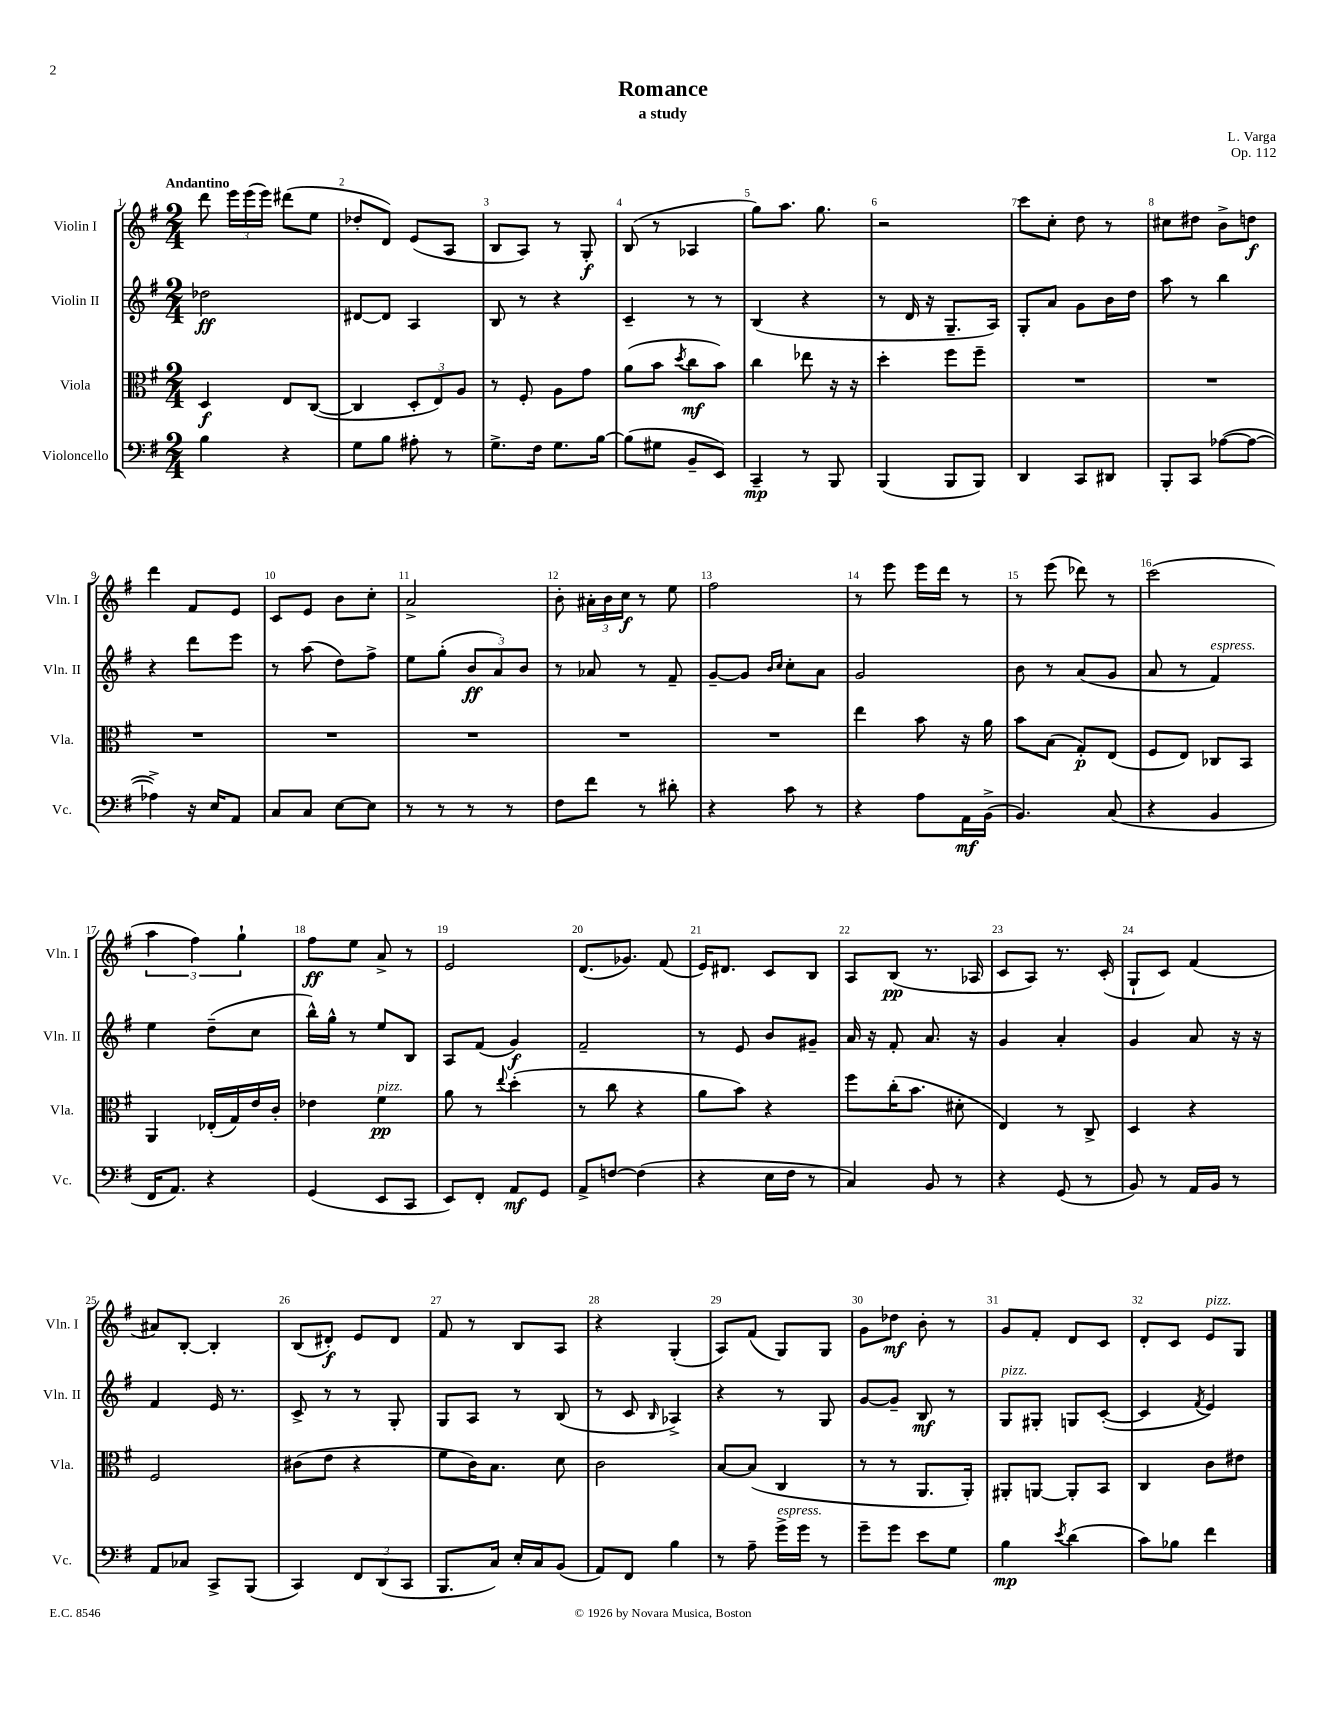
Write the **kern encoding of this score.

**kern	**kern	**kern	**kern
*staff4	*staff3	*staff2	*staff1
*clefF4	*clefC3	*clefG2	*clefG2
*k[f#]	*k[f#]	*k[f#]	*k[f#]
*M2/4	*M2/4	*M2/4	*M2/4
4B\	4D/	2dd-\	8ddd\
.	.	.	24eee\LL
.	.	.	(24eee\
.	.	.	24eee\JJ)
4r	8E/L	.	(8ddd#\L
.	([8C/J	.	8ee\J
=	=	=	=
8G\L	4C/]	[8d#/L	8dd-'/L
8B\J	.	8d#/]J	8d/J)
8A#'\	12D'/L	4A/	(8e/L
.	12E/)	.	.
8r	.	.	8A/J
.	12A/J	.	.
=	=	=	=
8.G^\L	8r	8B/	8B/L
.	8F#'/	8r	8A/J)
16F#\Jk	.	.	.
8.G\L	8A\L	4r	8r
.	8g\J	.	8G'/
[16B\Jk	.	.	.
=	=	=	=
(8B\]L	(8a\L	4c~/	(8B/
8G#\J	8b\J	.	8r
.	8qdd/	.	.
8BB~/L	8cc\L	8r	4A-/
8EE/J)	8b\J)	8r	.
=	=	=	=
4CC~/	4cc\	(4B/	8gg\L)
.	.	.	8.aa\J
8r	8ee-\	4r	.
.	.	.	8.gg\
8BBB/	16r	.	.
.	16r	.	.
=	=	=	=
(4BBB/	4dd'\	8r	2r
.	.	16d/	.
.	.	16r	.
8BBB/L	8ff#\L	8.G~/L	.
8BBB/J)	8ff#~\J	.	.
.	.	16A/Jk)	.
=	=	=	=
4DD/	2r	8G'/L	8ccc\L
.	.	8a/J	8cc'\J
8CC/L	.	8g\L	8dd\
8DD#/J	.	16b\L	8r
.	.	16dd\JJ	.
=	=	=	=
8BBB'/L	2r	8aa\	8cc#\L
8CC/J	.	8r	8dd#\J
([8A-\L	.	4bb\	8b^\L
8A-\_J	.	.	8dd\J
=	=	=	=
4A-^\])	2r	4r	4ddd\
16r	.	8ddd\L	8f#/L
16E/LK	.	.	.
8AA/J	.	8eee\J	8e/J
=	=	=	=
8C/L	2r	8r	8c/L
8C/J	.	(8aa\	8e/J
[8E\L	.	8dd\L)	8b\L
8E\]J	.	8ff#^\J	8cc'\J
=	=	=	=
8r	2r	8ee\L	2a^/
8r	.	(8gg'\J	.
8r	.	12b/L	.
.	.	12a/)	.
8r	.	.	.
.	.	12b/J	.
=	=	=	=
8F#\L	2r	8r	8b'\
8f#\J	.	8a-/	24a#'\LL
.	.	.	24b\
.	.	.	24cc\JJ
8r	.	8r	8r
8d#'\	.	8f#~/	8ee\
=	=	=	=
4r	2r	[8g~/L	2ff#\
.	.	8g/]J	.
.	.	16qqb/LL	.
.	.	16qqcc/JJ	.
8c\	.	8cc'\L	.
8r	.	8a\J	.
=	=	=	=
4r	4ee\	2g/	8r
.	.	.	8eee\
8A\L	8b\	.	16eee\LL
.	.	.	16ddd\JJ
16AA\L	16r	.	8r
(16BB^\JJ	16a\	.	.
=	=	=	=
4.BB/)	8b\L	8b\	8r
.	(8B\J	8r	(8eee\
.	8G'/L)	(8a/L	8ddd-\)
(8C/	(8E/J	8g/J	8r
=	=	=	=
4r	8F#/L	8a/	(2ccc\
.	8E/J)	8r	.
4BB/	8C-/L	4f#/)	.
.	8BB/J	.	.
=	=	=	=
16FF#/LK	4AA/	4ee\	6aa\
8.AA/J)	.	.	.
.	.	.	6ff#\)
4r	(16E-'/LL	(8dd~\L	.
.	16G/)	.	.
.	.	.	6gg`\
.	16e/	8cc\J	.
.	16c'/JJ	.	.
=	=	=	=
(4GG/	4e-\	16bb^^\LL)	8ff#\L
.	.	16gg^^\JJ	.
.	.	8r	8ee\J
8EE/L	4f#\	8ee/L	8a^/
8CC/J	.	8B/J	8r
=	=	=	=
8EE/L)	8a\	8A/L	2e/
8FF#'/J	8r	(8f#/J	.
.	8qqee/	.	.
8AA/L	(4dd'\	4g/)	.
8GG/J	.	.	.
=	=	=	=
8AA^/L	8r	2f#~/	(8.d/L
[8F/J	8cc\	.	.
.	.	.	8.g-/J)
(4F\]	4r	.	.
.	.	.	(8f#/
=	=	=	=
4r	8a\L	8r	16e/LK)
.	.	.	8.d#/J
.	8b\J)	8e/	.
16E\LL	4r	8b/L	8c/L
16F#\JJ	.	.	.
8r	.	8g#~/J	8B/J
=	=	=	=
4C/)	8ff#\L	16a/	8A/L
.	.	16r	.
.	(16cc'\K	8f#'/	(8B/J
.	8.b\J	.	.
8BB/	.	8.a/	8.r
8r	8d#'\	.	.
.	.	16r	16A-/
=	=	=	=
4r	4E/)	4g/	8c/L
.	.	.	8A/J)
(8GG/	8r	4a'/	8.r
8r	8C^/	.	.
.	.	.	(16c'/
=	=	=	=
8BB/)	4D/	4g/	8G`/L
8r	.	.	8c/J)
16AA/LL	4r	8a/	(4f#/
16BB/JJ	.	.	.
8r	.	16r	.
.	.	16r	.
=	=	=	=
8AA/L	2F#/	4f#/	8a#/L)
8C-/J	.	.	[8B'/J
8CC^/L	.	16e/	4B'/]
.	.	8.r	.
(8BBB/J	.	.	.
=	=	=	=
4CC/)	(8c#\L	8c^/	(8B/L
.	8e\J	8r	8d#'/J)
12FF#/L	4r	8r	8e/L
(12DD/	.	.	.
.	.	8G'/	8d#/J
12CC/J	.	.	.
=	=	=	=
8.BBB/L	8f#\L	8G/L	8f#/
.	16c\K)	8A/J	8r
16C/Jk)	8.B\J	.	.
16E'/LL	.	8r	8B/L
16C/J	.	.	.
(8BB/J	8d\	(8B/	8A/J
=	=	=	=
8AA/L)	2c\	8r	4r
8FF#/J	.	8c/	.
.	.	16qqB/	.
4B\	.	4A-^/)	(4G'/
=	=	=	=
8r	[8B/L	4r	8A/L)
8A~\	(8B/]J	.	(8f#/J
16g^\LL	4C/	8r	8G/L)
16g\JJ	.	.	.
8r	.	8G/	8G/J
=	=	=	=
8g~\L	8r	[8g/L	8g\L
8g\J	8r	8g~/]J	8dd-\J
8e\L	8.AA/L	8B/	8b'\
8G\J	.	8r	8r
.	16AA'/Jk)	.	.
=	=	=	=
4B\	8AA#'/L	8G/L	8g/L
.	[8AA/J	8G#'/J	8f#'/J
8qe/	.	.	.
(4d\	8AA'/]L	8G/L	8d/L
.	8BB/J	([8c'/J	8c/J
=	=	=	=
8c\L)	4C/	4c/]	8d'/L
8B-\J	.	.	8c/J
.	.	8qf#/	.
4f#\	8c\L	4e/)	8e/L
.	8e#\J	.	8G/J
==	==	==	==
*-	*-	*-	*-
